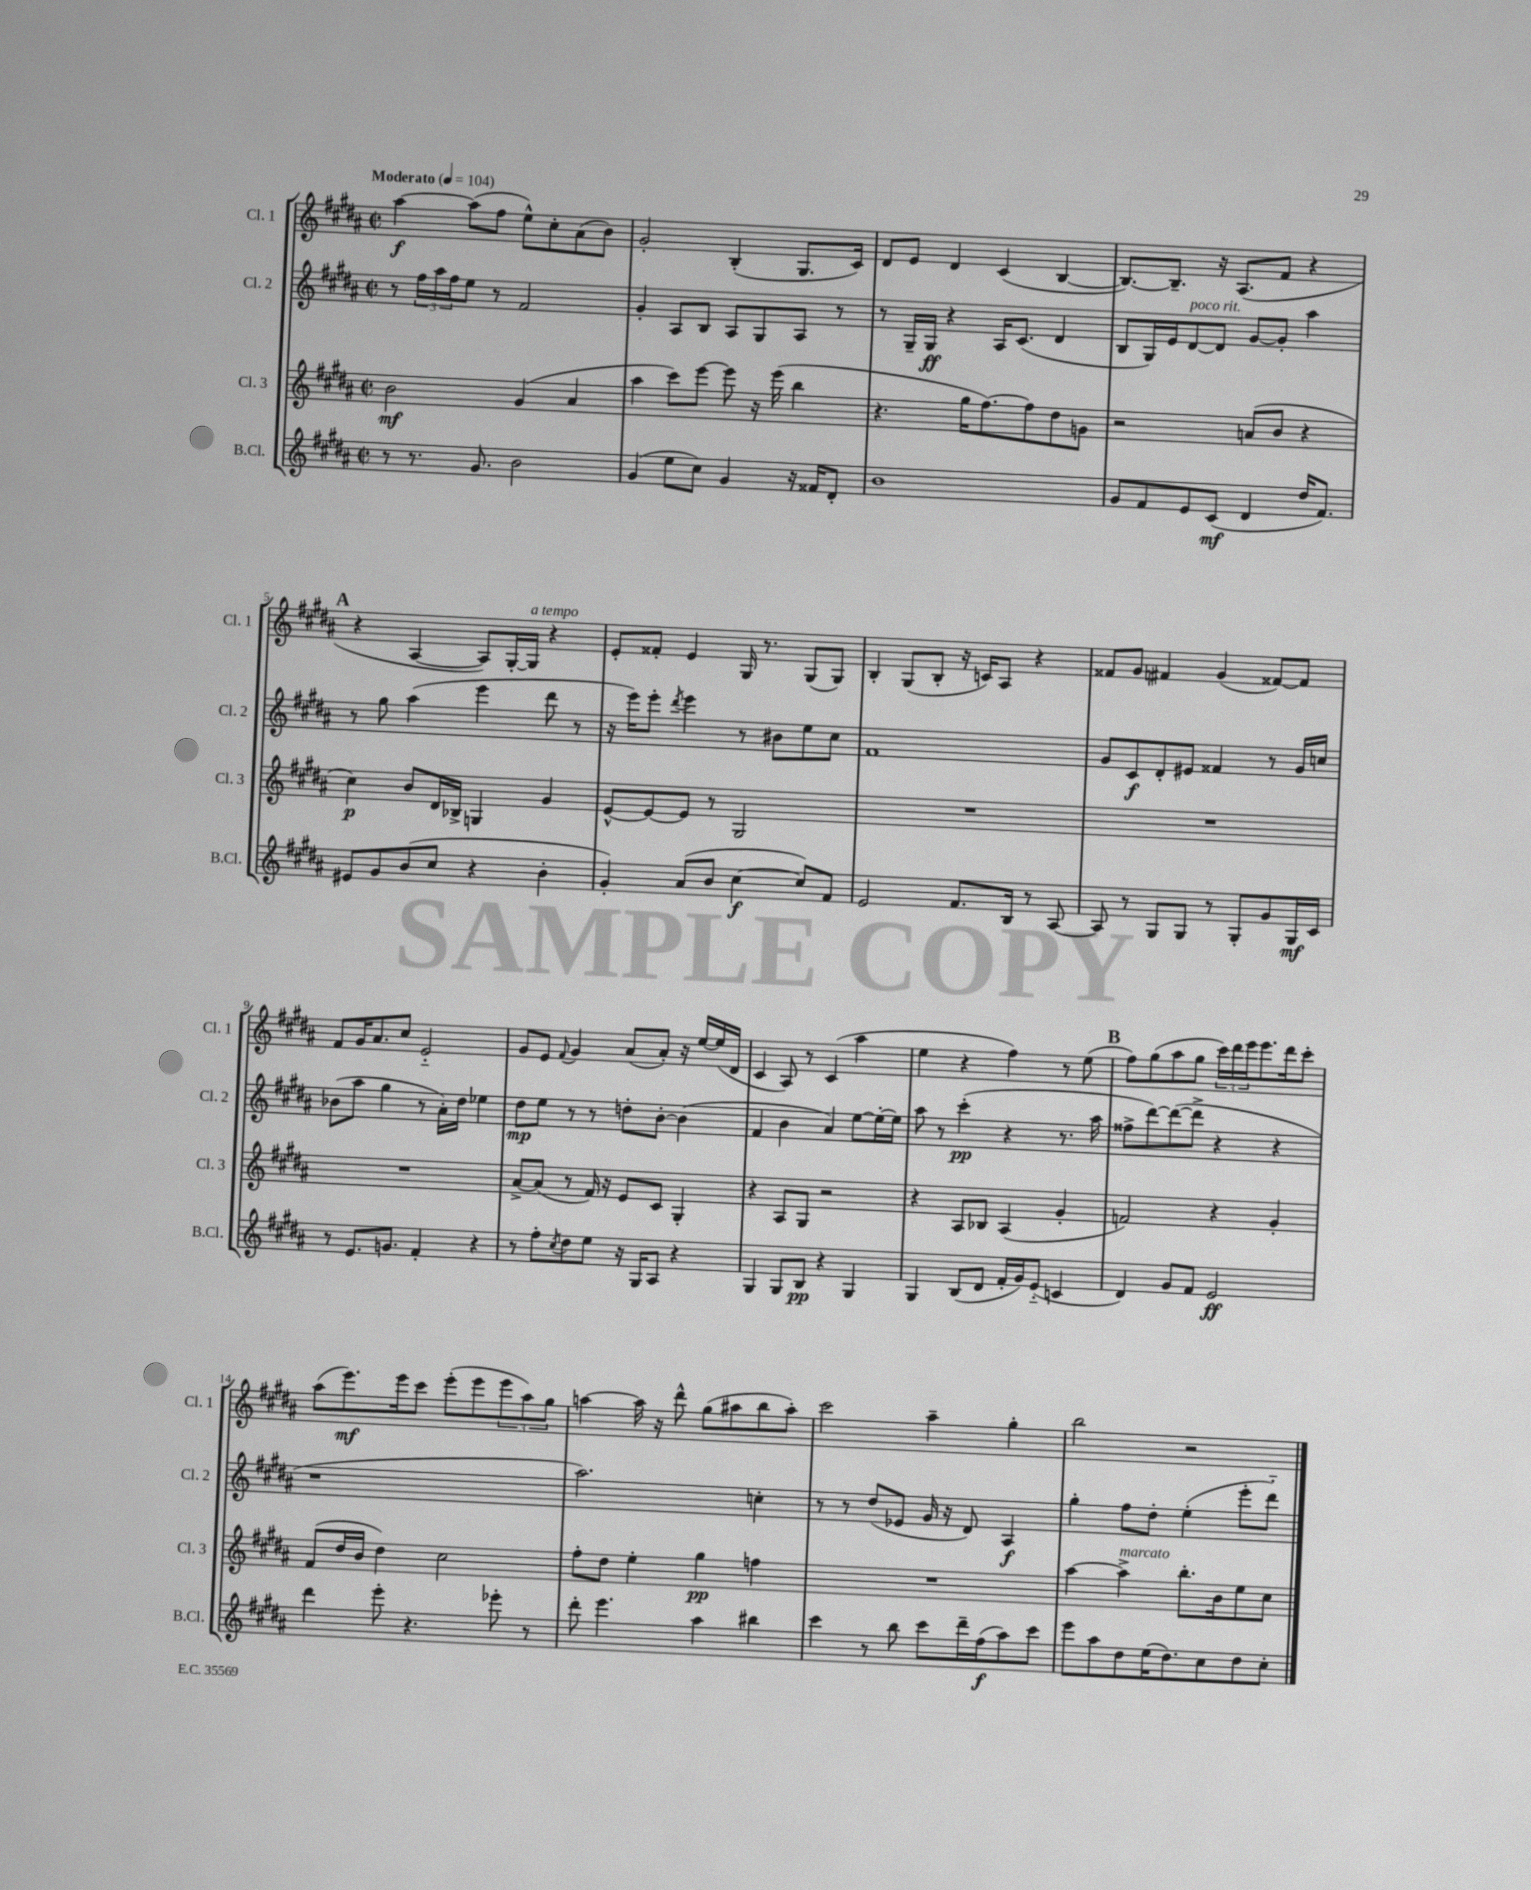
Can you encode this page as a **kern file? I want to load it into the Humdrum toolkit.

**kern	**kern	**kern	**kern
*staff4	*staff3	*staff2	*staff1
*clefG2	*clefG2	*clefG2	*clefG2
*k[f#c#g#d#a#]	*k[f#c#g#d#a#]	*k[f#c#g#d#a#]	*k[f#c#g#d#a#]
*M2/2	*M2/2	*M2/2	*M2/2
*met(c|)	*met(c|)	*met(c|)	*met(c|)
*MM104	*MM104	*MM104	*MM104
8r	2b	8r	[4aa#
8.r	.	24ff#	.
.	.	24aa#	.
.	.	24ff#	.
.	.	8ee	(8aa#]
8.g#	.	.	.
.	.	8r	8ff#
2b	(4g#	2f#	8ee^^)
.	.	.	8cc#'
.	4a#	.	(8a#
.	.	.	8b)
=	=	=	=
(4g#	4aa#	4g#'	2g#'
8ee	8ccc#)	8A#	.
8cc#)	[8eee	8B	.
4g#	8eee]	8A#	(4B'
.	16r	8G#	.
.	(16eee	.	.
16r	4bb	8A#	8.G#
16f##	.	.	.
8d#'	.	8r	.
.	.	.	16c#)
=	=	=	=
1b	4.r	8r	8d#
.	.	16G#~	8e
.	.	16G#	.
.	.	4r	4d#
.	16gg#	.	.
.	[8.ff#)	.	.
.	.	16A#	(4c#
.	.	(8.c#	.
.	8ff#]	.	.
.	8dd#	4d#	[4B
.	8g	.	.
=	=	=	=
8g#	2r	8B	8.B_)
8f#	.	16G#)	.
.	.	16e	8.B~]
8e	.	[8d#	.
(8c#	.	8d#]	16r
.	.	.	(8.A#
4d#	(8a	[8g#	.
.	8b	8g#']	8f#
16dd#	4r	4aa#	4r
8.f#)	.	.	.
=	=	=	=
8e#	4cc#)	8r	4r
8g#	.	8gg#	.
(8b	8b	(4aa#	[4A#
8cc#	16d#	.	.
.	16B-^	.	.
4r	4G	4eee	8A#])
.	.	.	[16G#'
.	.	.	16G#]
4b'	4g#	8ddd#	4r
.	.	8r	.
=	=	=	=
4g#')	[8e^^	16r	8e'
.	.	16eee)	.
.	8e_	8eee'	8f##'
.	.	8qddd#	.
(8a#	8e]	4eee	4e
8b	8r	.	.
[4cc#	2G#	8r	16G#
.	.	.	8.r
.	.	8b#	.
8cc#])	.	8ee	(8G#
8f#	.	8cc#	8G#)
=	=	=	=
2e	1r	1f#	4B'
.	.	.	(8G#
.	.	.	8B'
8.f#	.	.	16r
.	.	.	16c)
.	.	.	8A#
16B	.	.	.
8r	.	.	4r
[8A#	.	.	.
=	=	=	=
8A#]	1r	8g#	8f##
8r	.	8c#	8g#
8G#	.	8d#'	4f#
8G#	.	8e#	.
8r	.	4f##	(4g#
8G#'	.	.	.
8g#	.	8r	[8f##)
16G#	.	16g#	8f##]
16c#	.	16cc	.
=	=	=	=
8r	1r	(8b-	8f#
8.e	.	8aa#	16g#
.	.	.	8.a#
.	.	4gg#	.
8.g	.	.	.
.	.	.	8cc#
4f#'	.	8r	2e'~
.	.	16a#')	.
.	.	16dd#	.
4r	.	4ee-	.
=	=	=	=
8r	[8a#^	8dd#	8g#
8ff#'	(8a#]	8ee	8e
8qcc#	.	.	8qqf#
8dd#	8r	8r	4g#
8ee	16f#)	8r	.
.	16r	.	.
16r	8e	8dd'	(8a#
16G#	.	.	.
8A#	8c#	[8b'	8a#')
4r	4G#'	(4b]	16r
.	.	.	[16ee
.	.	.	(16ee]
.	.	.	16d#
=	=	=	=
4G#	4r	4f#	4c#
8G#	8A#	4b	8A#)
8B	8G#	.	8r
4r	2r	4a#)	(4c#
4G#	.	[8ee	4aa#
.	.	16ee'_	.
.	.	16ee]	.
=	=	=	=
4G#	4r	8aa#	4ee
.	.	8r	.
(8B	8A#	(4ccc#'	4r
8d#	8B-	.	.
16f#'	(4A#	4r	4ff#)
16g#)	.	.	.
(8e'~	.	.	.
4c	4g#'	8.r	8r
.	.	.	(8ee
.	.	16aa#	.
=	=	=	=
4d#)	2f)	8ff##^	8ff#)
.	.	[8ddd#)	(8gg#
8g#	.	(8ddd#_	8aa#
8f#	.	8ddd#^]	8gg#
2e	4r	4r	24ccc#)
.	.	.	24ddd#
.	.	.	24eee
.	.	.	8.eee
.	4g#'	4r	.
.	.	.	16ddd#
.	.	.	8ccc#'
=	=	=	=
4ddd#	(8f#	1r	(8aa#
.	16dd#	.	8.eee)
.	16b	.	.
8eee'	4dd#)	.	.
.	.	.	16eee
4.r	.	.	8ccc#
.	2cc#	.	(8eee'
.	.	.	8eee
8eee-'	.	.	12eee
.	.	.	12aa#)
8r	.	.	.
.	.	.	12gg#
=	=	=	=
8ddd#'	8ff#'	2.aa#)	[4aa
4.eee	8dd#	.	.
.	4ee'	.	16aa]
.	.	.	16r
.	.	.	8ddd#^^
4aa#	4gg#	.	(8gg#
.	.	.	8aa#
4bb#	4ff	4cc'	8bb
.	.	.	8aa#')
=	=	=	=
4ccc#	1r	8r	2ccc#
.	.	8r	.
8r	.	(8dd#	.
8bb	.	8e-	.
8ccc#	.	16g#	4aa#~
.	.	16r	.
16ddd#~	.	8d#)	.
(16ff#	.	.	.
8aa#)	.	4A#	4gg#'
8ccc#	.	.	.
=	=	=	=
8eee	[4aa#	4gg#'	2bb
8aa#	.	.	.
8dd#	4aa#^]	8ff#	.
(16ee	.	8dd#'	.
8.dd#)	.	.	.
.	8.bb'	(4ee'	2r
8cc#	.	.	.
.	16b	.	.
8dd#	8ee	8eee'	.
8cc#'	8cc#	8ddd#'~)	.
==	==	==	==
*-	*-	*-	*-
